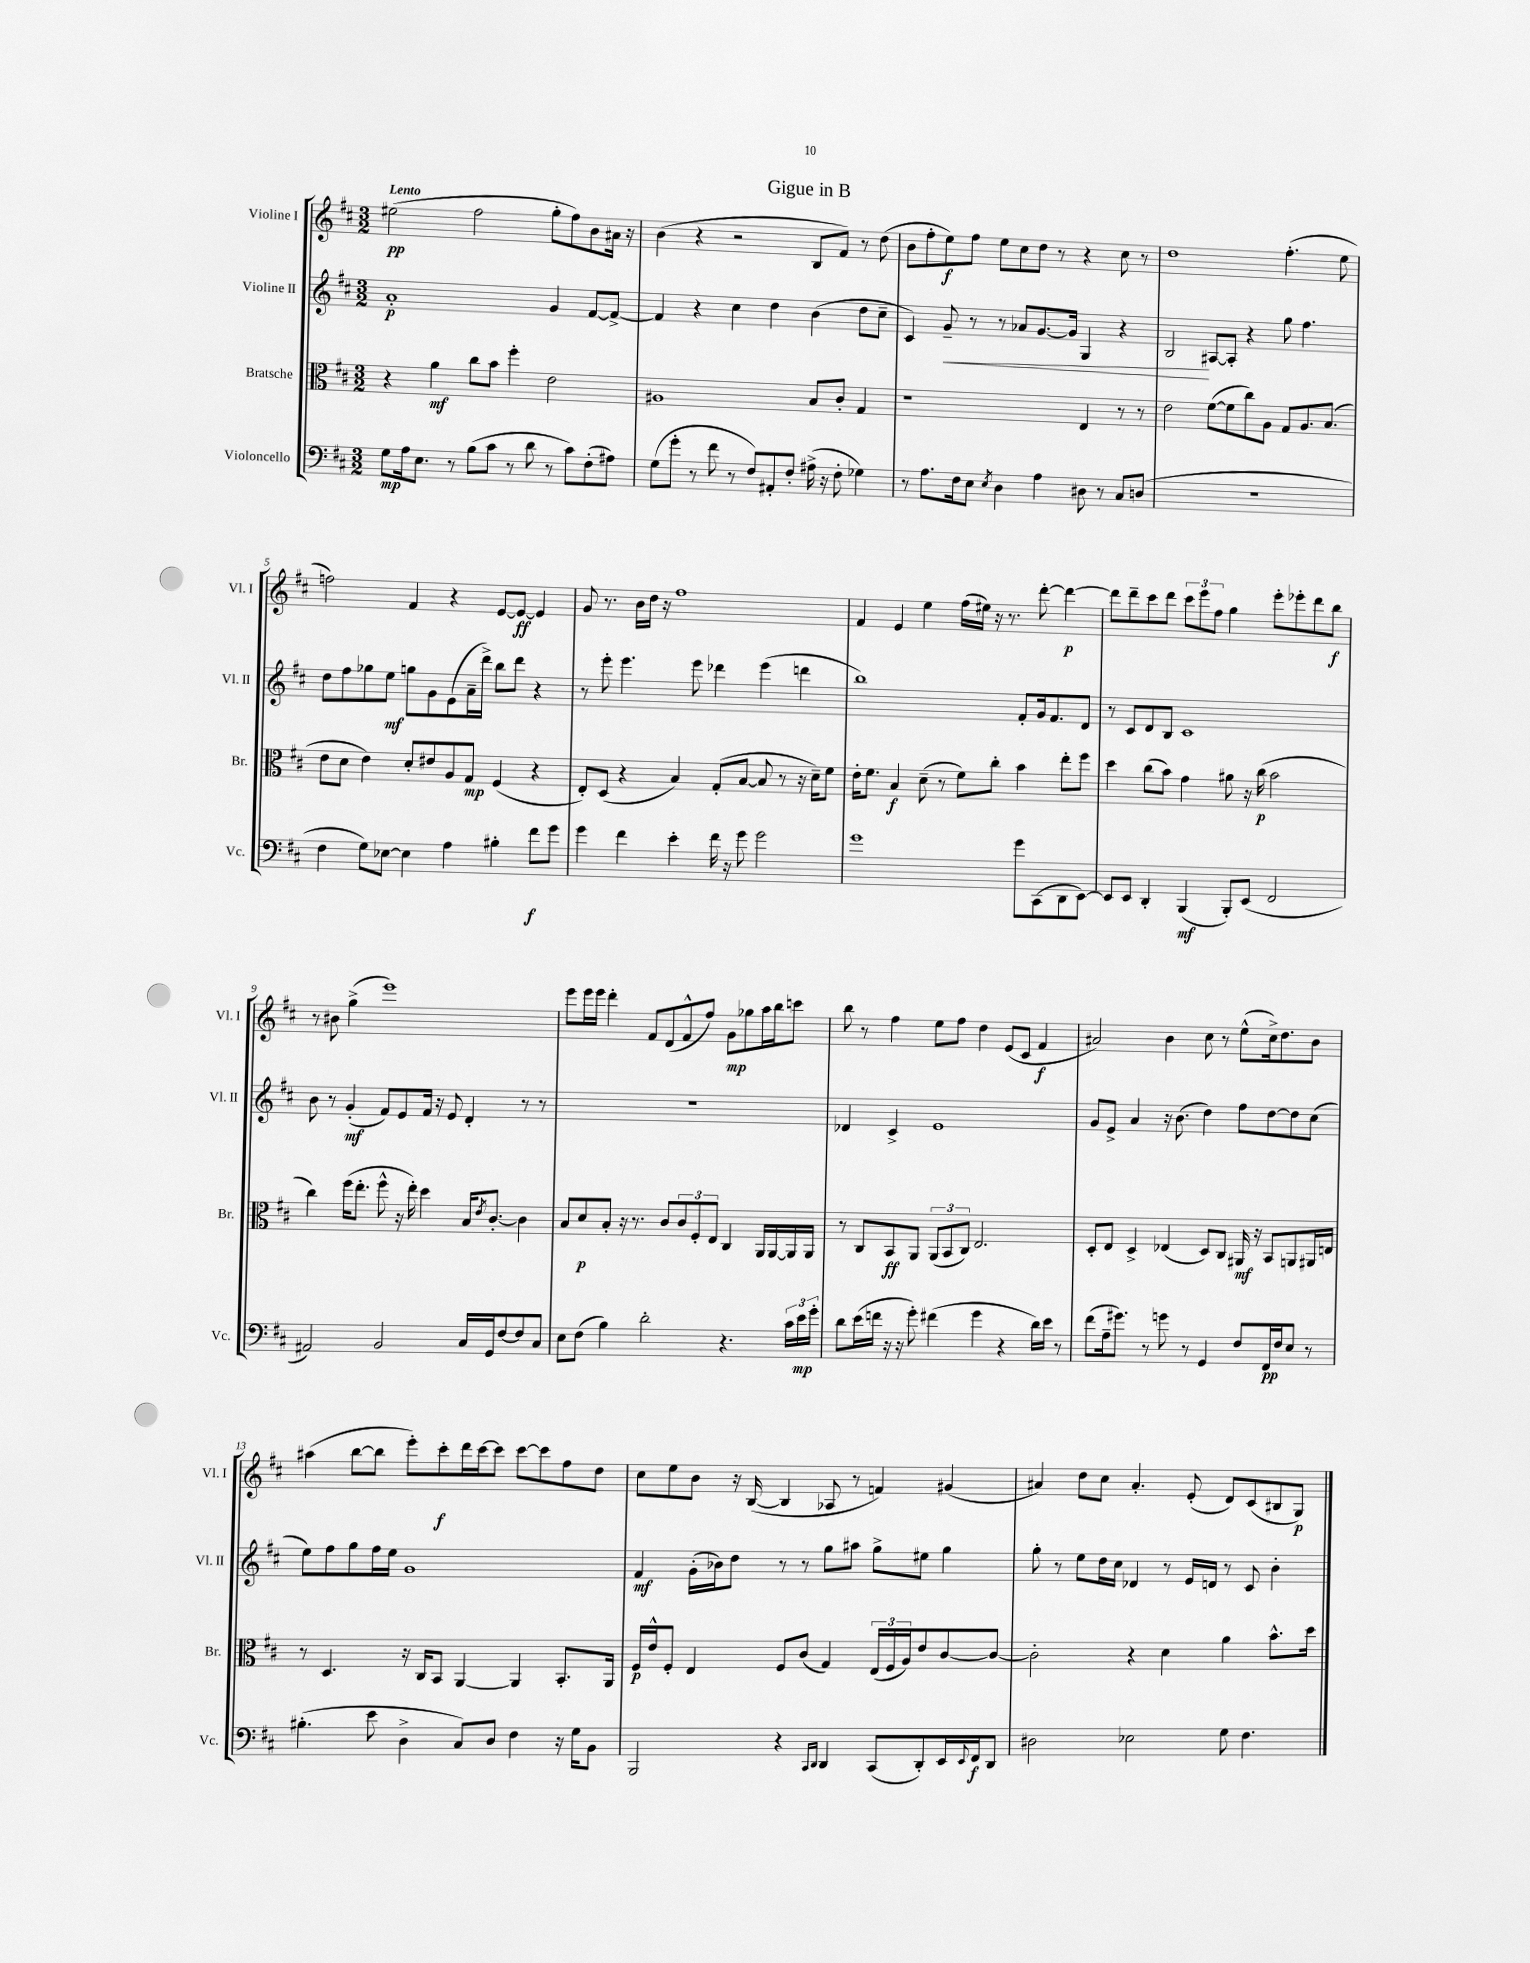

**kern	**dynam	**kern	**dynam	**kern	**dynam	**kern	**dynam
*part4	*part4	*part3	*part3	*part2	*part2	*part1	*part1
*staff4	*staff4	*staff3	*staff3	*staff2	*staff2	*staff1	*staff1
*I"Violoncello	*	*I"Bratsche	*	*I"Violine II	*	*I"Violine I	*
*I'Vc.	*	*I'Br.	*	*I'Vl. II	*	*I'Vl. I	*
*clefF4	*	*clefC3	*	*clefG2	*	*clefG2	*
*k[f#c#]	*	*k[f#c#]	*	*k[f#c#]	*	*k[f#c#]	*
*M3/2	*	*M3/2	*	*M3/2	*	*M3/2	*
=1	=1	=1	=1	=1	=1	=1	=1
!	!	!	!	!	!	!LO:TX:a:B:t=Lento	!
8G\L	mp	4r	.	1a'	p	(2ee#X\	pp
16A\k	.	.	.	.	.	.	.
8.E\J	.	.	.	.	.	.	.
.	.	4a\	mf	.	.	.	.
8r	.	.	.	.	.	.	.
(8B\L	.	8cc#\L	.	.	.	2ff#\	.
8c#\J	.	8b\J	.	.	.	.	.
8r	.	4ff#'\	.	.	.	.	.
8d\	.	.	.	.	.	.	.
8r	.	2e\	.	4g/	.	8gg'\L	.
8c#\L)	.	.	.	.	.	8ff#\)	.
(8F#'\	.	.	.	[8f#/L	.	8b\	.
8A#X\J)	.	.	.	8f#^/J_	.	16a#X\Jk	.
.	.	.	.	.	.	16r	.
=2	=2	=2	=2	=2	=2	=2	=2
(8G\L	.	1A#X	.	4f#/]	.	(4b\	.
8g'\J	.	.	.	.	.	.	.
8r	.	.	.	4r	.	4r	.
8f#\	.	.	.	.	.	.	.
8r	.	.	.	4cc#\	.	2r	.
8F#/L)	.	.	.	.	.	.	.
8AA#X'/	.	.	.	4dd\	.	.	.
8F#'/J	.	.	.	.	.	.	.
(16A#X^\	.	8B/L	.	(4b\	.	8B/L	.
16r	.	.	.	.	.	.	.
8F#'\	.	8c#'/J	.	.	.	8f#/J)	.
4G-X\)	.	4G/	.	8dd\L	.	8r	.
.	.	.	.	8cc#~\J	.	(8dd\	.
=3	=3	=3	=3	=3	=3	=3	=3
8r	.	1r	.	4c#/)	.	8b\L	.
8.A\L	.	.	.	.	.	8ff#'\	.
!	!	!	!	!	!LO:HP:b	!	!
.	.	.	.	8g~/	<	8ee\)	f
16F#\k	.	.	.	.	.	.	.
8E\J	.	.	.	8r	.	8ff#\J	.
8qE/	.	.	.	.	.	.	.
4D\	.	.	.	8r	.	8ee\L	.
.	.	.	.	8a-X/L	.	8cc#\	.
4A\	.	.	.	[8.g/	.	8dd\J	.
.	.	.	.	.	.	8r	.
.	.	.	.	16g/Jk]	.	.	.
8D#X\	.	4E/	.	4G/	.	4r	.
8r	.	.	.	.	.	.	.
8C#/L	.	8r	.	4r	.	8cc#\	.
(8Dn/J	.	8r	.	.	.	8r	.
=4	=4	=4	=4	=4	=4	=4	=4
1.r	.	2e\	.	2B/	.	1dd	.
.	.	([8f#\L	.	[8A#X/L	[	.	.
.	.	8f#\]	.	8A#'/J]	.	.	.
.	.	8cc#\)	.	4r	.	.	.
.	.	8A\J	.	.	.	.	.
.	.	8G/L	.	8gg\	.	(4.ff#'\	.
.	.	8.A/	.	4.ff#\	.	.	.
.	.	(8.B/J	.	.	.	.	.
.	.	.	.	.	.	8ee\	.
!!LO:LB:g=z
=5	=5	=5	=5	=5	=5	=5	=5
4F#\	.	8e\L	.	8dd\L	.	2ffn\)	.
.	.	8d\J	.	8ff#\	.	.	.
8G\L)	.	4e\)	.	8gg-X\	.	.	.
[8E-X\J	.	.	.	8ee\J	mf	.	.
4E-\]	.	8d'/L	.	8ggn\L	.	4f#/	.
.	.	8e#X/	.	8g\	.	.	.
4A\	.	8A/	.	(8e\	.	4r	.
.	.	8G/J	mp	16a~\L	.	.	.
.	.	.	.	16ddd^\JJ)	.	.	.
4B#X'\	.	(4F#/	.	8bb\L	.	[8e/L	.
.	.	.	.	8ddd\J	.	8e/J_	ff
8f#\L	f	4r	.	4r	.	4e/]	.
8g\J	.	.	.	.	.	.	.
=6	=6	=6	=6	=6	=6	=6	=6
4g\	.	8E'/L)	.	8r	.	8g/	.
.	.	(8D/J	.	8eee'\	.	8.r	.
4f#\	.	4r	.	4.eee\	.	.	.
.	.	.	.	.	.	16b\LL	.
.	.	.	.	.	.	16dd\JJ	.
.	.	.	.	.	.	16r	.
4e'\	.	4B/)	.	.	.	1ff#	.
.	.	.	.	8eee\	.	.	.
16f#\	.	(8G'/L	.	4ddd-X\	.	.	.
16r	.	.	.	.	.	.	.
8g\	.	[8B/J	.	.	.	.	.
2g\	.	8B/]	.	(4eee\	.	.	.
.	.	8r	.	.	.	.	.
.	.	16r	.	4dddn\	.	.	.
.	.	16d~\KL)	.	.	.	.	.
.	.	8f#\J	.	.	.	.	.
=7	=7	=7	=7	=7	=7	=7	=7
1g	.	16e'\KL	.	1bb)	.	4f#/	.
.	.	8.f#\J	.	.	.	.	.
.	.	4B/	f	.	.	4e/	.
.	.	(8d~\	.	.	.	4ee\	.
.	.	8r	.	.	.	.	.
.	.	8f#\L)	.	.	.	(16ff#\LL	.
.	.	.	.	.	.	16ee#X\JJ)	.
.	.	8cc#'\J	.	.	.	16r	.
.	.	.	.	.	.	8.r	.
8g\L	.	4b\	.	8f#'/L	.	.	.
(8CC#\	.	.	.	16g/k	.	[8ddd'\	.
.	.	.	.	8.f#/	.	.	.
8DD\	.	8ee'\L	.	.	.	4ddd\_	p
[8EE\J)	.	8ff#\J	.	8d/J	.	.	.
=8	=8	=8	=8	=8	=8	=8	=8
8EE/L]	.	4dd\	.	8r	.	8ddd\L]	.
8EE/J	.	.	.	8c#/L	.	8ddd~\	.
4DD'/	.	(8cc#\L	.	8d/	.	8ccc#\	.
.	.	8b\J)	.	8B/J	.	8ddd\J	.
(4BBB/	mf	4g\	.	1c#	.	12ccc#\L	.
.	.	.	.	.	.	12eee\	.
.	.	.	.	.	.	12ff#\J	.
8BBB'/L)	.	8a#X\	.	.	.	4gg\	.
(8EE/J	.	16r	.	.	.	.	.
.	.	(16cc#\	p	.	.	.	.
2FF#/	.	2b\	.	.	.	8eee'\L	.
.	.	.	.	.	.	8eee-X'\	.
.	.	.	.	.	.	8ddd\	.
.	.	.	.	.	.	8bb\J	f
!!LO:LB:g=z
=9	=9	=9	=9	=9	=9	=9	=9
2AA#X/)	.	4cc#\)	.	8b\	.	8r	.
.	.	.	.	8r	.	8b#X\	.
.	.	(16ff#\KL	.	(4g'/	mf	(4gg^\	.
.	.	8.ee'\J	.	.	.	.	.
2BB/	.	8ff#^^\	.	8f#/L)	.	1eee)	.
.	.	16r	.	8e/	.	.	.
.	.	16ee'\)	.	.	.	.	.
.	.	4dd\	.	16f#/Jk	.	.	.
.	.	.	.	16r	.	.	.
.	.	.	.	8e/	.	.	.
16C#/LL	.	16B/KL	.	4d'/	.	.	.
.	.	8qe/	.	.	.	.	.
16GG/J	.	[8.c#'/J	.	.	.	.	.
[8F#/	.	.	.	.	.	.	.
8F#/]	.	4c#\]	.	8r	.	.	.
8C#/J	.	.	.	8r	.	.	.
=10	=10	=10	=10	=10	=10	=10	=10
8E\L	.	8B/L	.	1.r	.	8eee\L	.
(8F#\J	.	8d/	p	.	.	16eee\L	.
.	.	.	.	.	.	16eee\JJ	.
4B\)	.	8B'/J	.	.	.	4ddd'\	.
.	.	16r	.	.	.	.	.
.	.	8.r	.	.	.	.	.
2d'\	.	.	.	.	.	8f#/L	.
.	.	8c#/L	.	.	.	(8d/	.
.	.	12c#/	.	.	.	8f#^^/	.
.	.	12F#'/	.	.	.	.	.
.	.	.	.	.	.	8ff#/J)	.
.	.	12E/J	.	.	.	.	.
4.r	.	4C#/	.	.	.	8g\L	mp
.	.	.	.	.	.	8gg-X\	.
.	.	16AA/LL	.	.	.	16aa\L	.
.	.	[16AA/	.	.	.	16bb\J	.
24c#\LL	.	16AA/]	.	.	.	8cccn\J	.
24e\	mp	.	.	.	.	.	.
.	.	16AA/JJ	.	.	.	.	.
24g'\JJ	.	.	.	.	.	.	.
=11	=11	=11	=11	=11	=11	=11	=11
8d\L	.	8r	.	4d-X/	.	8bb\	.
(16e\L	.	8C#/L	.	.	.	8r	.
16fn\JJ	.	.	.	.	.	.	.
16r	.	8BB/	ff	4c#^/	.	4ff#\	.
16r	.	.	.	.	.	.	.
8g'\)	.	8AA/J	.	.	.	.	.
(4f#X\	.	(12AA/L	.	1e	.	8ee\L	.
.	.	12BB/	.	.	.	.	.
.	.	.	.	.	.	8ff#\J	.
.	.	12C#/J)	.	.	.	.	.
4g\	.	2.E/	.	.	.	4dd\	.
4r	.	.	.	.	.	(8e/L	.
.	.	.	.	.	.	8c#/J	.
16d\LL)	.	.	.	.	.	4f#/	f
16e\JJ	.	.	.	.	.	.	.
8r	.	.	.	.	.	.	.
=12	=12	=12	=12	=12	=12	=12	=12
(8f#\L	.	8D'/L	.	8g/L	.	2a#X/)	.
16A~\k	.	8E/J	.	8e^/J	.	.	.
8.g#X\J)	.	.	.	.	.	.	.
.	.	4D^/	.	4a/	.	.	.
8r	.	.	.	.	.	.	.
8gn\	.	(4E-X/	.	16r	.	4b\	.
.	.	.	.	(8.b\	.	.	.
8r	.	.	.	.	.	.	.
4GG/	.	8D/L)	.	4dd\)	.	8cc#\	.
.	.	8C#/J	.	.	.	8r	.
8F#/L	.	16AA#X/	mf	8ff#\L	.	(8ee^^\L	.
.	.	16r	.	.	.	.	.
16FF#/L	pp	8BB/L	.	[8dd\	.	16cc#^\k)	.
16F#/J	.	.	.	.	.	8.dd\	.
8E/J	.	8AAn/	.	8dd\]	.	.	.
8r	.	16AA#X/L	.	(8cc#\J	.	8b\J	.
.	.	16En/JJ	.	.	.	.	.
!!LO:LB:g=z
=13	=13	=13	=13	=13	=13	=13	=13
(4.B#X'\	.	8r	.	8ee\L)	.	(4aa#X\	.
.	.	4.D/	.	8ff#\	.	.	.
.	.	.	.	8gg\	.	[8bb\L	.
8e\	.	.	.	16ff#\L	.	8bb\J]	.
.	.	.	.	16ee\JJ	.	.	.
4D^\	.	16r	.	1g	.	8eee'\L)	.
.	.	16C#/KL	.	.	.	.	.
.	.	8BB/J	.	.	.	8ccc#'\	f
8C#/L)	.	[4AA/	.	.	.	16ddd\L	.
.	.	.	.	.	.	[16ccc#\J	.
8D/J	.	.	.	.	.	8ccc#\J]	.
4F#\	.	4AA/]	.	.	.	[8ccc#\L	.
.	.	.	.	.	.	8ccc#\]	.
16r	.	8.BB'/L	.	.	.	8ff#\	.
16G\KL	.	.	.	.	.	.	.
8BB\J	.	.	.	.	.	8dd\J	.
.	.	16AA/Jk	.	.	.	.	.
=14	=14	=14	=14	=14	=14	=14	=14
2BBB/	.	16F#/LL	p	4f#/	mf	8cc#\L	.
.	.	16e^^/J	.	.	.	.	.
.	.	8F#'/J	.	.	.	8ee\	.
.	.	4E/	.	(16g'\LL	.	8b\J	.
.	.	.	.	16b-X\J)	.	.	.
.	.	.	.	8dd\J	.	16r	.
.	.	.	.	.	.	([16B/	.
4r	.	8F#/L	.	8r	.	4B/]	.
.	.	(8c#/J	.	8r	.	.	.
16qqCC#/LL	.	.	.	.	.	.	.
16qqDD/JJ	.	.	.	.	.	.	.
4DD/	.	4G/)	.	8gg\L	.	8A-X/	.
.	.	.	.	8aa#X\J	.	8r	.
(8CC#/L	.	(24E/LL	.	8gg^\L	.	4fn/)	.
.	.	24F#/	.	.	.	.	.
.	.	24A/J)	.	.	.	.	.
8DD'/)	.	8e/	.	8ee#X\J	.	.	.
16EE/L	.	[8c#/	.	4gg\	.	(4g#X/	.
8qqEE/	.	.	.	.	.	.	.
16FF#/J	f	.	.	.	.	.	.
8DD/J	.	8c#/J_	.	.	.	.	.
=15	=15	=15	=15	=15	=15	=15	=15
2D#X\	.	2c#'\]	.	8gg'\	.	4a#X/)	.
.	.	.	.	8r	.	.	.
.	.	.	.	8ee\L	.	8dd\L	.
.	.	.	.	16dd\L	.	8cc#\J	.
.	.	.	.	16cc#\JJ	.	.	.
2E-X\	.	4r	.	4d-X/	.	4.a#'/	.
.	.	4d\	.	8r	.	.	.
.	.	.	.	16e/LL	.	(8e'/	.
.	.	.	.	16dn/JJ	.	.	.
8G\	.	4a\	.	8r	.	8d/L)	.
4.F#\	.	.	.	8c#/	.	(8c#/	.
.	.	8.b^^\L	.	4b'\	.	8B#X/	.
.	.	.	.	.	.	8G/J)	p
.	.	16dd\Jk	.	.	.	.	.
==	==	==	==	==	==	==	==
*-	*-	*-	*-	*-	*-	*-	*-
